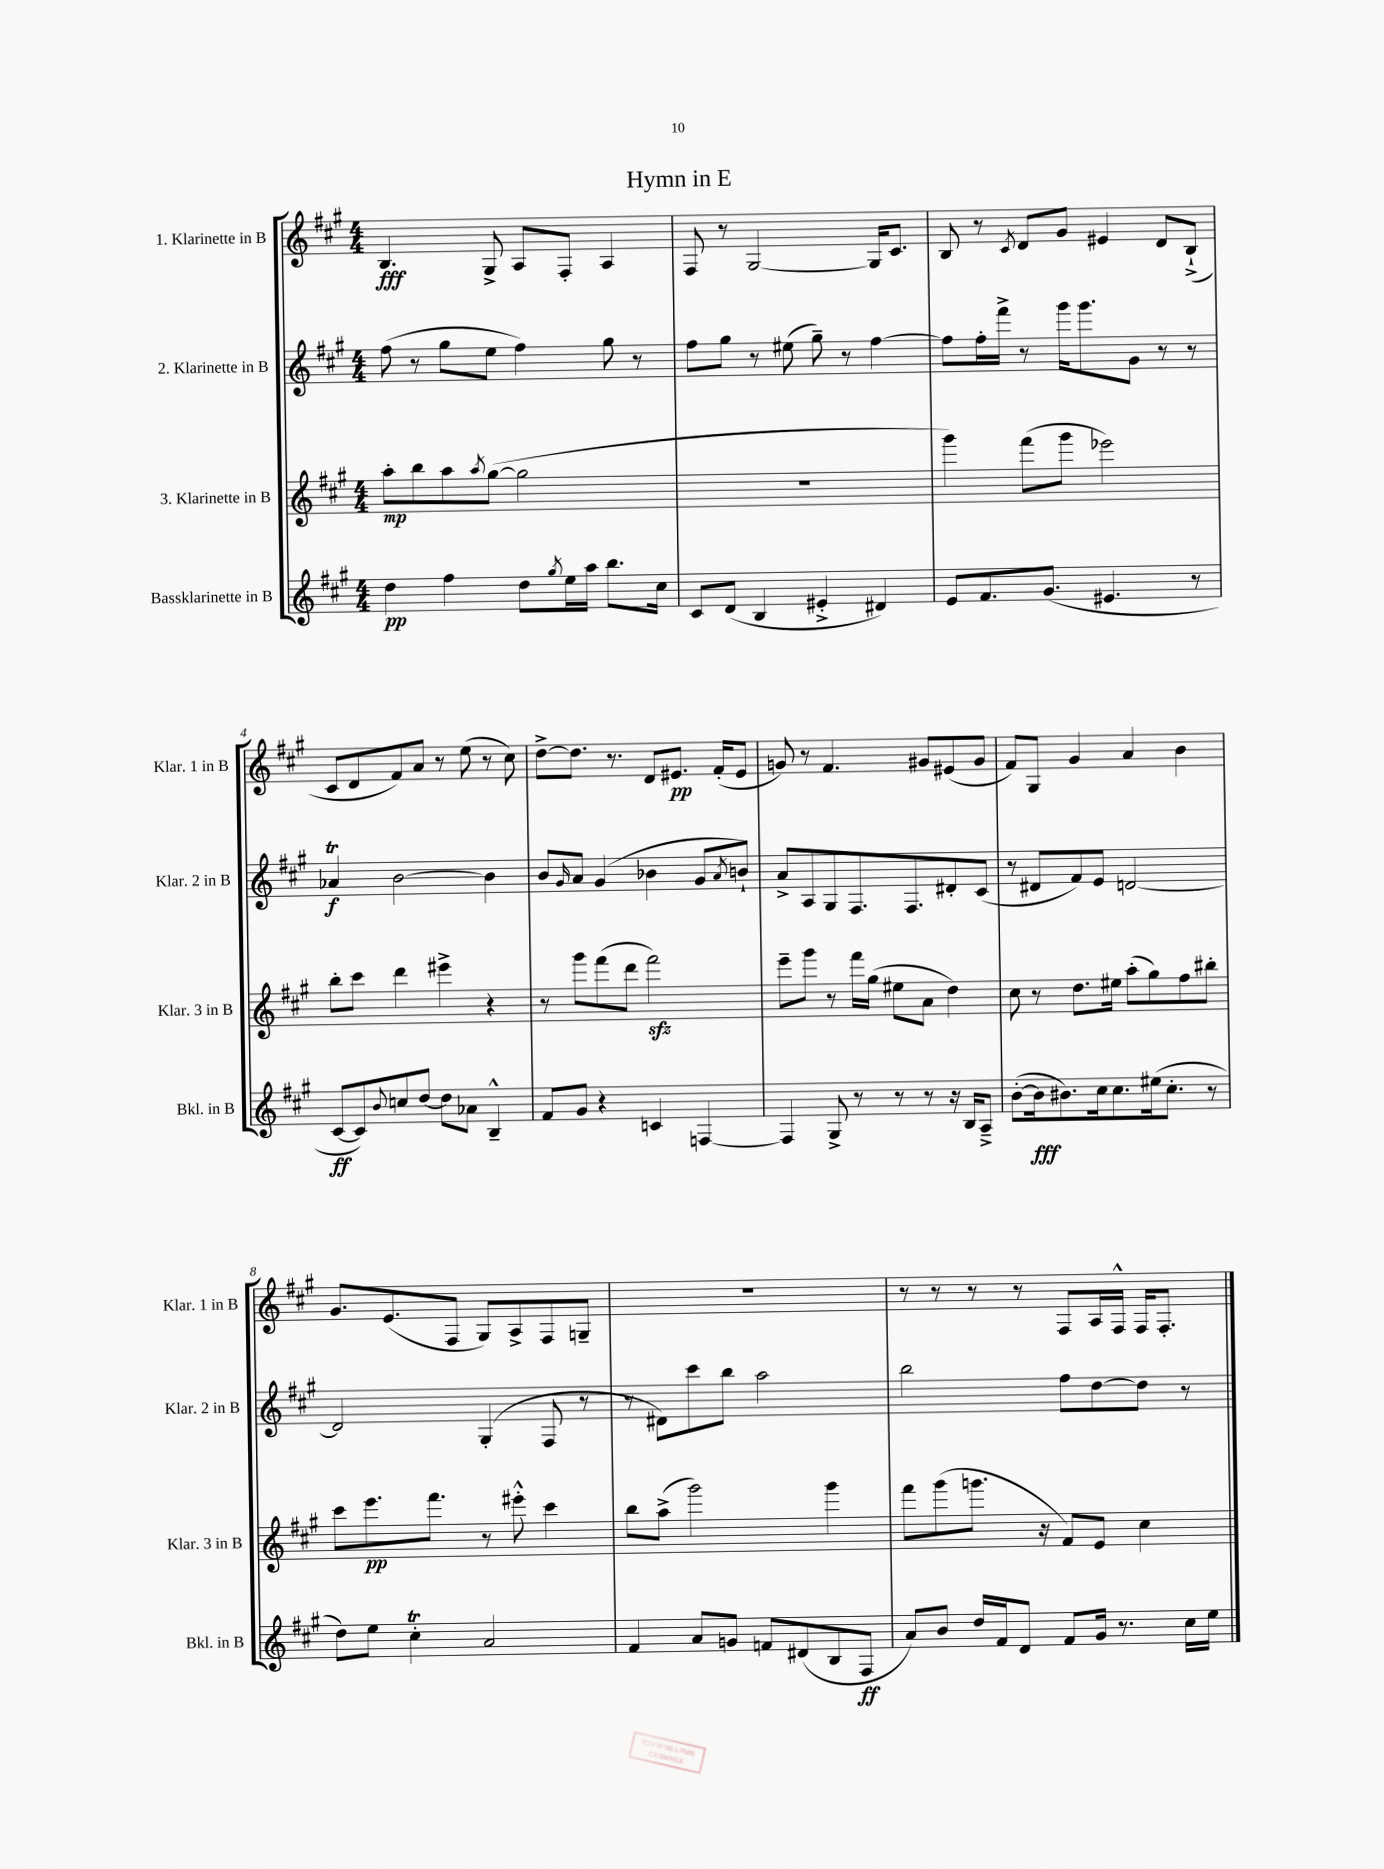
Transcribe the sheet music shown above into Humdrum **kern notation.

**kern	**dynam	**kern	**dynam	**kern	**dynam	**kern	**dynam
*part4	*part4	*part3	*part3	*part2	*part2	*part1	*part1
*staff4	*staff4	*staff3	*staff3	*staff2	*staff2	*staff1	*staff1
*I"Bassklarinette in B	*	*I"3. Klarinette in B	*	*I"2. Klarinette in B	*	*I"1. Klarinette in B	*
*I'Bkl. in B	*	*I'Klar. 3 in B	*	*I'Klar. 2 in B	*	*I'Klar. 1 in B	*
*clefG2	*	*clefG2	*	*clefG2	*	*clefG2	*
*k[f#c#g#]	*	*k[f#c#g#]	*	*k[f#c#g#]	*	*k[f#c#g#]	*
*M4/4	*	*M4/4	*	*M4/4	*	*M4/4	*
=1	=1	=1	=1	=1	=1	=1	=1
4dd\	pp	8aa'\L	mp	(8ff#\	.	4.B/	fff
.	.	8bb\	.	8r	.	.	.
4ff#\	.	8aa\	.	8gg#\L	.	.	.
.	.	8qaa/	.	.	.	.	.
.	.	([8gg#\J	.	8ee\J	.	8G#^/	.
8dd\L	.	2gg#\]	.	4ff#\)	.	8A/L	.
8qgg#/	.	.	.	.	.	.	.
16ee\L	.	.	.	.	.	8F#'/J	.
16aa\JJ	.	.	.	.	.	.	.
8.bb\L	.	.	.	8gg#\	.	4A/	.
.	.	.	.	8r	.	.	.
16cc#\Jk	.	.	.	.	.	.	.
=2	=2	=2	=2	=2	=2	=2	=2
8c#/L	.	1r	.	8ff#\L	.	8F#/	.
(8d/J	.	.	.	8gg#\J	.	8r	.
4B/	.	.	.	8r	.	[2G#/	.
.	.	.	.	(8ee#X\	.	.	.
4e#X'^/	.	.	.	8gg#~\)	.	.	.
.	.	.	.	8r	.	.	.
4d#X/)	.	.	.	[4ff#\	.	16G#/KL]	.
.	.	.	.	.	.	8.c#/J	.
=3	=3	=3	=3	=3	=3	=3	=3
8e/L	.	4ggg#\)	.	8ff#\L]	.	8B/	.
8.f#/	.	.	.	16ff#'\L	.	8r	.
.	.	.	.	16fff#^\JJ	.	.	.
.	.	.	.	.	.	8qc#/	.
.	.	(8fff#\L	.	8r	.	8d/L	.
(8.g#/J	.	.	.	.	.	.	.
.	.	8ggg#\J	.	16ggg#\KL	.	8g#/J	.
.	.	.	.	8.ggg#\	.	.	.
4.e#X/	.	2eee-X\)	.	.	.	4e#X/	.
.	.	.	.	8g#\J	.	.	.
.	.	.	.	8r	.	8d/L	.
8r	.	.	.	8r	.	(8B`^/J	.
!!LO:LB:g=z
=4	=4	=4	=4	=4	=4	=4	=4
[8c#/L	ff	8bb'\L	.	4a-XT/	f	8c#/L	.
8c#/])	.	8ccc#\J	.	.	.	8d/	.
8qqb/	.	.	.	.	.	.	.
8ccn/	.	4ddd\	.	[2b\	.	8f#/)	.
[8dd/J	.	.	.	.	.	8a/J	.
8dd\L]	.	4eee#X^\	.	.	.	8r	.
8a-X\J	.	.	.	.	.	(8ee\	.
4B~^^/	.	4r	.	4b\]	.	8r	.
.	.	.	.	.	.	8cc#\)	.
=5	=5	=5	=5	=5	=5	=5	=5
8f#/L	.	8r	.	8b/L	.	[8dd^\L	.
.	.	.	.	16qqg#/	.	.	.
8g#/J	.	8ggg#\L	.	8a/J	.	8.dd\J]	.
4r	.	(8fff#\	.	(4g#/	.	.	.
.	.	.	.	.	.	8.r	.
.	.	8ddd\J	.	.	.	.	.
4cn/	.	2fff#zz\)	.	4b-X\	.	8d/L	.
.	.	.	.	.	.	8.e#X/J	pp
[4Fn/	.	.	.	8g#/L	.	.	.
.	.	.	.	.	.	(16f#'/KL	.
.	.	.	.	8qa/	.	.	.
.	.	.	.	8bn`/J)	.	8e#/J	.
=6	=6	=6	=6	=6	=6	=6	=6
4F/]	.	8eee~\L	.	8a^/L	.	8gn/)	.
.	.	8ggg#\J	.	8A/	.	8r	.
8G#^/	.	8r	.	8G#/	.	4.f#/	.
8r	.	16fff#\LL	.	8.F#/	.	.	.
.	.	(16gg#\JJ	.	.	.	.	.
8r	.	8ee#X\L	.	.	.	.	.
.	.	.	.	8.F#/	.	.	.
8r	.	8a\J	.	.	.	8g#X/L	.
16r	.	4dd\)	.	8d#X'/	.	(8e#X/	.
16B/KL	.	.	.	.	.	.	.
8A~^/J	.	.	.	(8c#/J	.	8g#/J	.
=7	=7	=7	=7	=7	=7	=7	=7
([8b'\L	.	8cc#\	.	8r	.	8f#/L)	.
16b\k]	fff	8r	.	8d#X/L	.	8G#/J	.
8.b#X\)	.	.	.	.	.	.	.
.	.	8.dd\L	.	8f#/)	.	4g#/	.
16cc#\k	.	.	.	8e/J	.	.	.
8.cc#\	.	16ee#X\Jk	.	.	.	.	.
.	.	(8aa'\L	.	[2dn/	.	4a/	.
(16ee#X\k	.	8gg#\)	.	.	.	.	.
8.cc#'\J	.	.	.	.	.	.	.
.	.	8ff#\	.	.	.	4b\	.
8r	.	8bb#X'\J	.	.	.	.	.
!!LO:LB:g=z
=8	=8	=8	=8	=8	=8	=8	=8
8dd\L)	.	8ccc#\L	.	2d/]	.	8.g#/L	.
8ee\J	.	8.eee\	pp	.	.	.	.
.	.	.	.	.	.	(8.e/	.
4cc#t'\	.	.	.	.	.	.	.
.	.	8.fff#\J	.	.	.	.	.
.	.	.	.	.	.	8F#/J	.
2a/	.	8r	.	(4G#'/	.	8G#/L)	.
.	.	8eee#X'^^\	.	.	.	8A^/	.
.	.	4ccc#\	.	8F#/	.	8F#/	.
.	.	.	.	8r	.	8Gn~/J	.
=9	=9	=9	=9	=9	=9	=9	=9
4f#/	.	8bb\L	.	8r	.	1r	.
.	.	(8aa^\J	.	8d#X\L)	.	.	.
8a/L	.	2ggg#\)	.	8ccc#\	.	.	.
8gn/J	.	.	.	8bb\J	.	.	.
8fn/L	.	.	.	2aa\	.	.	.
(8d#X/	.	.	.	.	.	.	.
8B/	.	4ggg#\	.	.	.	.	.
8F#/J	ff	.	.	.	.	.	.
=10	=10	=10	=10	=10	=10	=10	=10
8a/L)	.	8fff#\L	.	2bb\	.	8r	.
8b/J	.	(8ggg#\	.	.	.	8r	.
16dd/LL	.	8.gggn\J	.	.	.	8r	.
16f#/J	.	.	.	.	.	.	.
8d/J	.	.	.	.	.	8r	.
.	.	16r	.	.	.	.	.
8f#/L	.	8f#/L)	.	8ff#\L	.	8F#/L	.
16g#/Jk	.	8e/J	.	[8dd\	.	16A/L	.
8.r	.	.	.	.	.	16F#^^/JJ	.
.	.	4cc#\	.	8dd\J]	.	16F#/KL	.
.	.	.	.	.	.	8.F#'/J	.
16cc#\LL	.	.	.	8r	.	.	.
16ee\JJ	.	.	.	.	.	.	.
==	==	==	==	==	==	==	==
*-	*-	*-	*-	*-	*-	*-	*-
